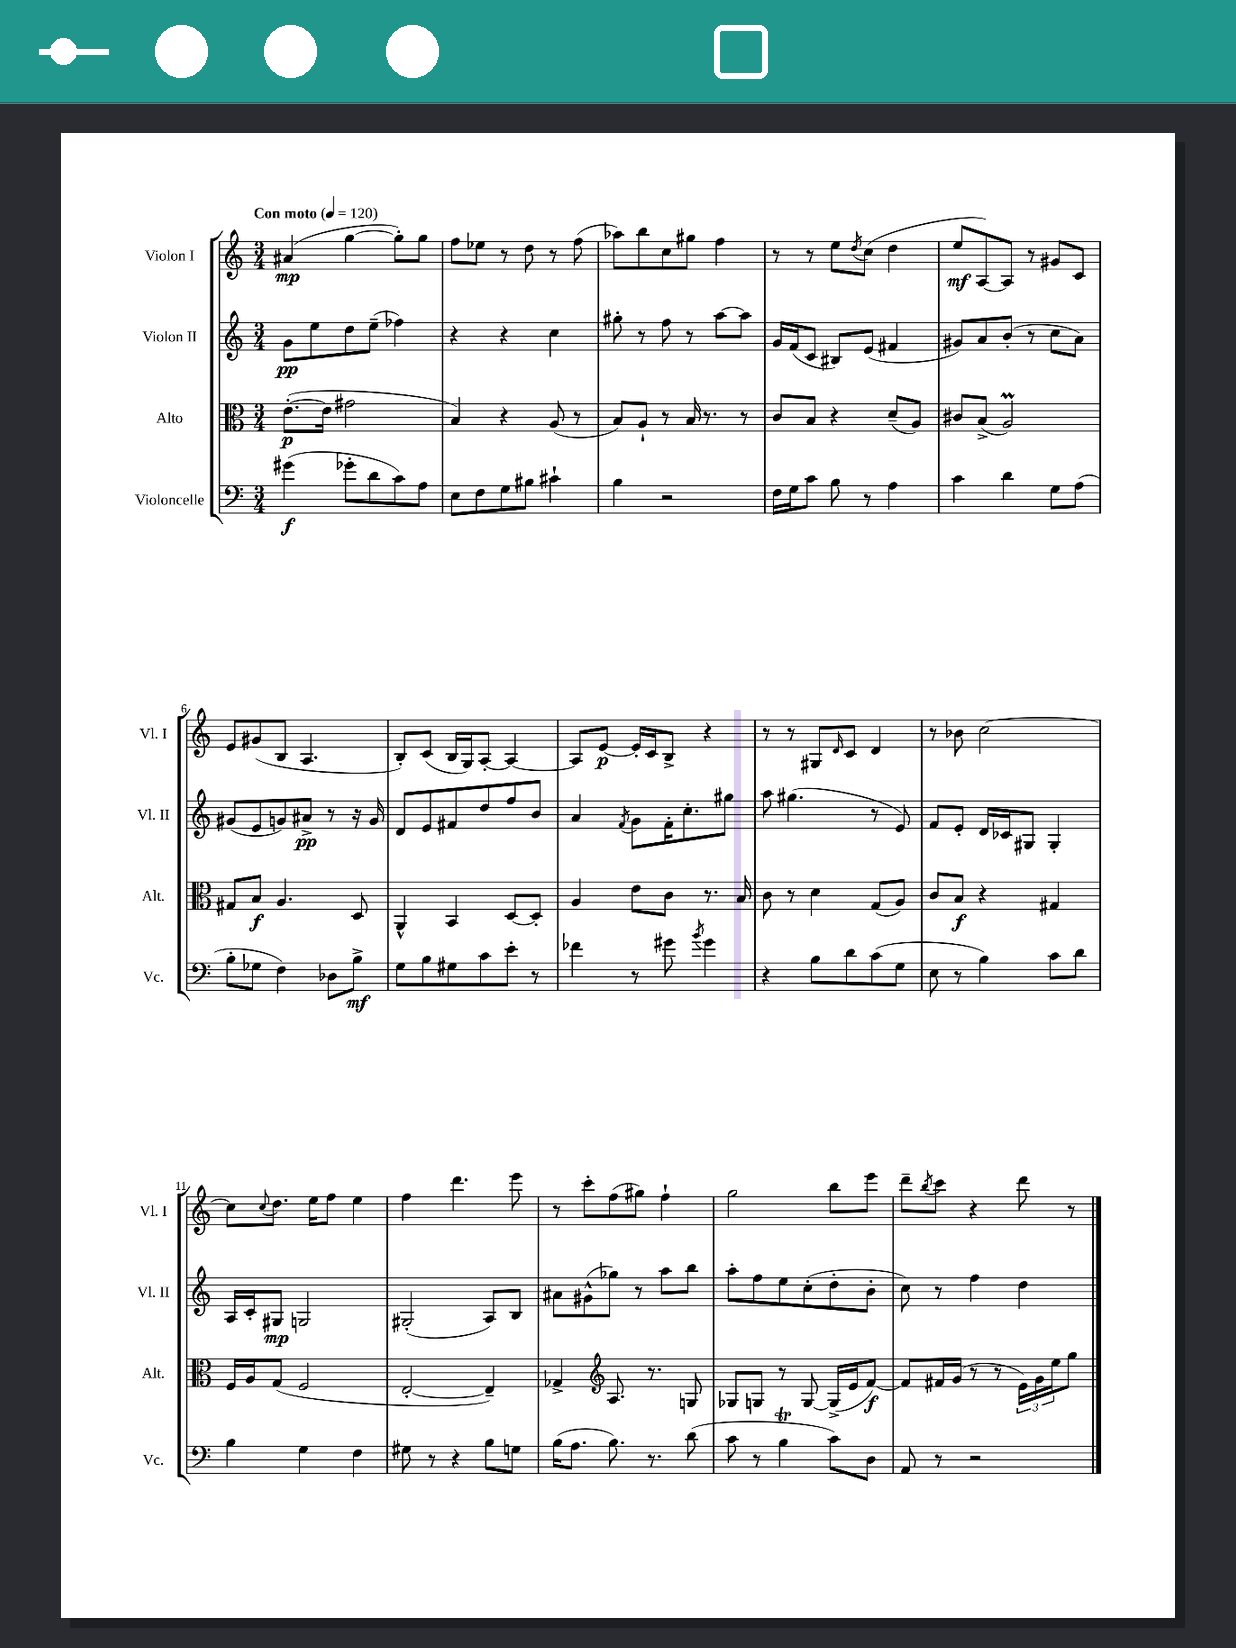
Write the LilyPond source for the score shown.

<<
\new StaffGroup <<
\new Staff = "s0" \with { instrumentName = "Violon I" shortInstrumentName = "Vl. I" } {
    \clef treble \key c \major \numericTimeSignature \time 3/4 \tempo "Con moto" 4 = 120
    ais'4\mp( g''4~ g''8-.) g''8 |
    f''8 ees''8 r8 d''8 r8 f''8( |
    aes''8) b''8 c''8 gis''8 f''4 |
    r8 r8 e''8 \acciaccatura { d''8 } c''8( d''4 |
    e''8\mf a8~) a8 r8 gis'8 c'8 |
    e'8 gis'8( b8 a4. |
    b8-.) c'8( b16 g16) a8~-. a4~ |
    a8 e'8~\p e'16-. c'16 b8-> r4 |
    r8 r8 gis8 \grace { d'16 } c'8 d'4 |
    r8 bes'8 c''2~ |
    c''8 \appoggiatura { c''8 } d''8. e''16 f''8 e''4 |
    f''4 d'''4. e'''8 |
    r8 c'''8-. f''8( gis''8) f''4-! |
    g''2 b''8 e'''8 |
    d'''8-- \acciaccatura { b''8 } c'''8 r4 d'''8 r8 \bar "|." |
}
\new Staff = "s1" \with { instrumentName = "Violon II" shortInstrumentName = "Vl. II" } {
    \clef treble \key c \major \numericTimeSignature \time 3/4
    g'8\pp e''8 d''8 e''8--( fes''4) |
    r4 r4 c''4 |
    gis''8-. r8 f''8 r8 a''8~ a''8 |
    g'16 f'16( c'8 bis8) e'8( fis'4 |
    gis'8) a'8 b'8-.( r8 c''8 a'8) |
    gis'8( e'8 g'8) ais'8->\pp r8 r16 g'16 |
    d'8 e'8 fis'8 d''8 f''8 b'8 |
    a'4 \acciaccatura { f'8 } g'8 f'16-. c''8.-. gis''8 |
    a''8 gis''4.( r8 e'8) |
    f'8 e'8-. d'16 ces'16 gis8 gis4-. |
    a16 c'16-. gis8\mp g2 |
    gis2-.( a8) b8 |
    ais'8 gis'8-^( ges''8) r8 a''8 b''8 |
    a''8-. f''8 e''8 c''8-.( d''8-. b'8-. |
    c''8) r8 f''4 d''4 \bar "|." |
}
\new Staff = "s2" \with { instrumentName = "Alto" shortInstrumentName = "Alt." } {
    \clef alto \key c \major \numericTimeSignature \time 3/4
    e'8.~-.\p( e'16 gis'2 |
    b4) r4 a8( r8 |
    b8) a8-! r8 b16 r8. r8 |
    c'8 b8 r4 d'8--( a8) |
    cis'8 b8->( a2\prall) |
    gis8 b8\f a4. d8 |
    a,4-^ b,4 d8~ d8-. |
    a4 e'8 c'8 r8. b16 |
    c'8 r8 d'4 g8( a8) |
    c'8 b8\f r4 gis4 |
    f16 a16 g8( f2 |
    e2~-. e4--) |
    ges4-> \clef treble a8. r8. g8 |
    ges8 g8 r8 g8~ g16->( e'16 f'8~\f) |
    f'8 fis'16 g'16( r8 r8 \tuplet 3/2 { e'16) g'16 e''16 } g''8 \bar "|." |
}
\new Staff = "s3" \with { instrumentName = "Violoncelle" shortInstrumentName = "Vc." } {
    \clef bass \key c \major \numericTimeSignature \time 3/4
    gis'4\f( ges'8-. d'8 c'8) a8 |
    e8 f8 g8 bis8 cis'4-! |
    b4 r2 |
    f16 g16 c'8 b8 r8 a4 |
    c'4 d'4 g8 a8( |
    b8-. ges8 f4) des8 b8->\mf |
    g8 b8 gis8 c'8 e'8-. r8 |
    fes'4 r8 gis'8 \acciaccatura { b'8 } gis'4 |
    r4 b8 d'8 c'8( g8 |
    e8 r8 b4) c'8 d'8 |
    b4 g4 f4 |
    gis8 r8 r4 b8 g8 |
    b16( a8. b8.) r8. d'8( |
    c'8 r8 b4\trill c'8) d8 |
    a,8 r8 r2 \bar "|." |
}
>>
>>
